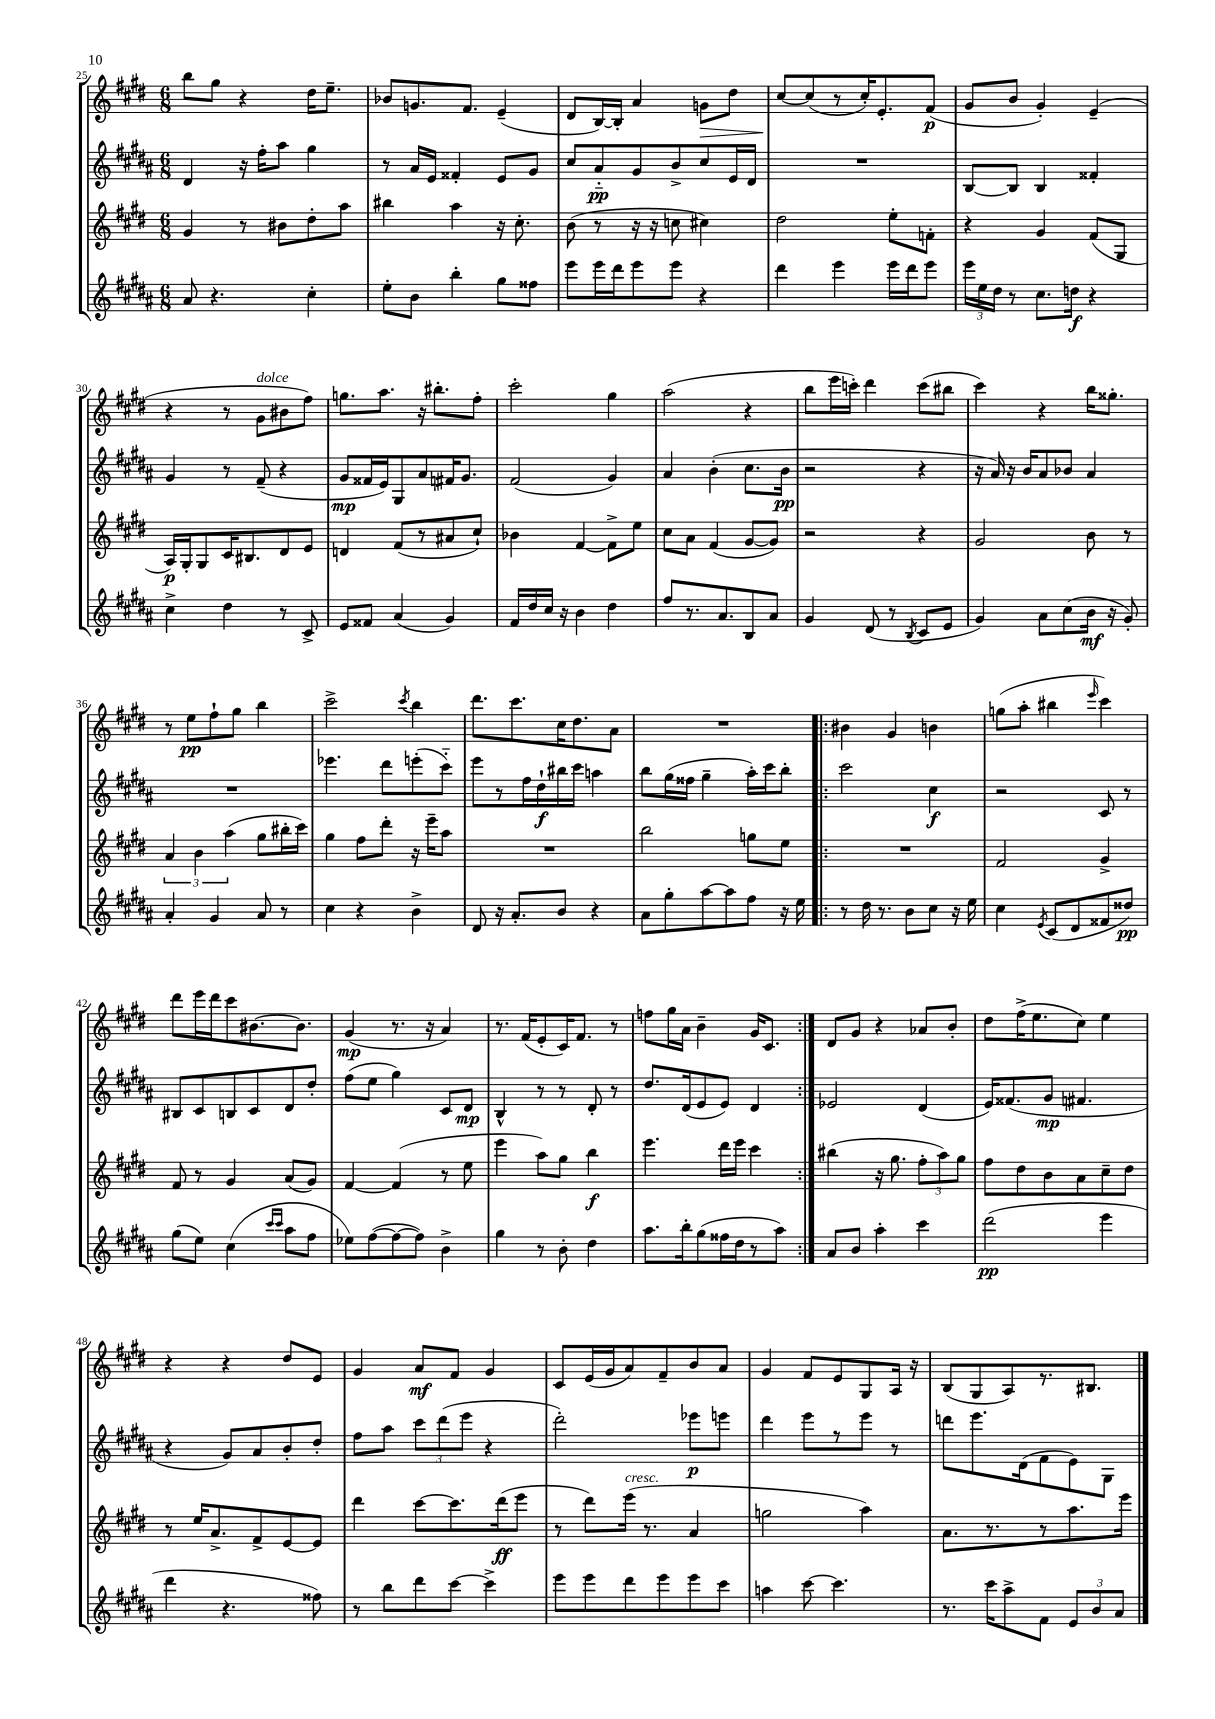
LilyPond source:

<<
\new StaffGroup <<
\new Staff = "s0" {
    \clef treble \key e \major \numericTimeSignature \time 6/8
    \autoBeamOff b''8[ gis''8] r4 dis''16[ e''8.]-- |
    bes'8[ g'8. fis'8.] e'4--( |
    dis'8[ b16~) b16]-. a'4 g'8[\> dis''8] |
    cis''8[~\! cis''8( r8 cis''16-.) e'8.-. fis'8]\p( |
    gis'8[ b'8] gis'4-.) e'4--( |
    r4 r8 gis'8[^\markup { \italic "dolce" } bis'8 fis''8]) |
    g''8.[ a''8.] r16 bis''8.[-. fis''8]-. |
    cis'''2-. gis''4 |
    a''2( r4 |
    b''8[ e'''16 c'''16]-.) dis'''4 c'''8[( bis''8] |
    cis'''4) r4 b''16[ gisis''8.]-. |
    r8 e''8[\pp fis''8-! gis''8] b''4 |
    cis'''2-> \acciaccatura { cis'''8 } b''4 |
    dis'''8.[ cis'''8. cis''16 dis''8. a'8] |
    R2. |
    \repeat volta 2 { bis'4 gis'4 b'4 |
    g''8[( a''8]-. bis''4 \grace { e'''16 } cis'''4) |
    dis'''8[ e'''16 dis'''16 cis'''8 bis'8.~ bis'8.] |
    gis'4\mp( r8. r16 a'4) |
    r8. fis'16[( e'8-. cis'16) fis'8.] r8 |
    f''8[ gis''16 a'16] b'4-- gis'16[ cis'8.] | }
    dis'8[ gis'8] r4 aes'8[ b'8]-. |
    dis''8[ fis''16->( e''8. cis''8]) e''4 |
    r4 r4 dis''8[ e'8] |
    gis'4 a'8[\mf fis'8] gis'4 |
    cis'8[ e'16( gis'16 a'8) fis'8-- b'8 a'8] |
    gis'4 fis'8[ e'8 gis8 a16] r16 |
    b8[( gis8 a8) r8. bis8.] \bar "|." |
}
\new Staff = "s1" {
    \clef treble \key b \major \numericTimeSignature \time 6/8
    \autoBeamOff dis'4 r16 fis''16[-. ais''8] gis''4 |
    r8 ais'16[ e'16] fisis'4-. e'8[ gis'8] |
    cis''8[ ais'8-_\pp gis'8 b'8-> cis''8 e'16 dis'16] |
    R2. |
    b8[~ b8] b4 fisis'4-. |
    gis'4 r8 fis'8--( r4 |
    gis'8[\mp fisis'16 e'16) gis8 ais'8 fis'16 gis'8.] |
    fis'2( gis'4) |
    ais'4 b'4-.( cis''8.[ b'16]\pp |
    r2 r4 |
    r16 ais'16) r16 b'16[ ais'8 bes'8] ais'4 |
    R2. |
    ees'''4. dis'''8[ e'''8-.( cis'''8]-_) |
    e'''8[ r8 fis''16 dis''16-!\f bis''16 cis'''16] a''4 |
    b''8[ gis''16( fisis''16] gis''4-- ais''16[-.) cis'''16 b''8]-. |
    \repeat volta 2 { cis'''2 cis''4\f |
    r2 cis'8 r8 |
    bis8[ cis'8 b8 cis'8 dis'8 dis''8]-. |
    fis''8[( e''8] gis''4) cis'8[ dis'8]\mp |
    b4-^ r8 r8 dis'8-. r8 |
    dis''8.[ dis'16( e'8 e'8]) dis'4 | }
    ees'2 dis'4( |
    e'16[) fisis'8.( gis'8]\mp fis'4. |
    r4 gis'8[) ais'8 b'8-. dis''8]-. |
    fis''8[ ais''8] \tuplet 3/2 { cis'''8[ dis'''8( e'''8] } r4 |
    dis'''2-.) ees'''8[\p e'''8] |
    dis'''4 e'''8[ r8 e'''8] r8 |
    d'''8[ e'''8. dis'16( fis'8 e'8) gis8] \bar "|." |
}
\new Staff = "s2" {
    \clef treble \key e \major \numericTimeSignature \time 6/8
    \autoBeamOff gis'4 r8 bis'8[ dis''8-. a''8] |
    bis''4 a''4 r16 cis''8.-. |
    b'8( r8 r16 r16 c''8 cis''4) |
    dis''2 e''8[-. f'8]-. |
    r4 gis'4 fis'8[( gis8] |
    a16[\p) gis16-. gis8 cis'16 bis8. dis'8 e'8] |
    d'4 fis'8[( r8 ais'8 cis''8]-!) |
    bes'4 fis'4~ fis'8[-> e''8] |
    cis''8[ a'8] fis'4( gis'8[~ gis'8]) |
    r2 r4 |
    gis'2 b'8 r8 |
    \tuplet 3/2 { a'4 b'4 a''4( } gis''8[ bis''16-. cis'''16]) |
    gis''4 fis''8[ dis'''8]-. r16 e'''16[-- a''8] |
    R2. |
    b''2 g''8[ e''8] |
    \repeat volta 2 { R2. |
    fis'2 gis'4-> |
    fis'8 r8 gis'4 a'8[( gis'8]) |
    fis'4~ fis'4( r8 e''8 |
    e'''4 a''8[) gis''8] b''4\f |
    e'''4. dis'''16[ e'''16] cis'''4 | }
    bis''4( r16 gis''8. \tuplet 3/2 { fis''8[-. a''8) gis''8] } |
    fis''8[ dis''8 b'8 a'8 cis''8-- dis''8] |
    r8 e''16[ a'8.-> fis'8-> e'8~ e'8] |
    dis'''4 cis'''8[~ cis'''8. dis'''16\ff( e'''8] |
    r8 dis'''8[) e'''16]^\markup { \italic "cresc." }( r8. a'4 |
    g''2 a''4) |
    a'8.[ r8. r8 a''8. e'''16] \bar "|." |
}
\new Staff = "s3" {
    \clef treble \key b \major \numericTimeSignature \time 6/8
    \autoBeamOff ais'8 r4. cis''4-. |
    e''8[-. b'8] b''4-. gis''8[ fisis''8] |
    e'''8[ e'''16 dis'''16 e'''8 e'''8] r4 |
    dis'''4 e'''4 e'''16[ dis'''16 e'''8] |
    \tuplet 3/2 { e'''16[ e''16 dis''16] } r8 cis''8.[ d''16]\f r4 |
    cis''4-> dis''4 r8 cis'8-> |
    e'8[ fisis'8] ais'4( gis'4) |
    fis'16[ dis''16 cis''16] r16 b'4 dis''4 |
    fis''8[ r8. ais'8. b8 ais'8] |
    gis'4 dis'8( r8 \acciaccatura { b8 } cis'8[ e'8] |
    gis'4) ais'8[ cis''8( b'16]\mf r16 gis'8-.) |
    ais'4-. gis'4 ais'8 r8 |
    cis''4 r4 b'4-> |
    dis'8 r16 ais'8.[-. b'8] r4 |
    ais'8[ gis''8-. ais''8~ ais''8 fis''8] r16 e''16 |
    \repeat volta 2 { r8 dis''16 r8. b'8[ cis''8] r16 e''16 |
    cis''4 \acciaccatura { e'8 } cis'8[( dis'8 fisis'8 disis''8]\pp) |
    gis''8[( e''8]) cis''4( \grace { cis'''16[ cis'''16] } ais''8[ fis''8] |
    ees''8[) fis''8~( fis''8~ fis''8]) b'4-> |
    gis''4 r8 b'8-. dis''4 |
    ais''8.[ b''16-. gis''8( fisis''16 dis''16 r8 ais''8]) | }
    ais'8[ b'8] ais''4-. cis'''4 |
    dis'''2\pp( e'''4 |
    dis'''4 r4. fisis''8) |
    r8 b''8[ dis'''8 cis'''8]~ cis'''4-> |
    e'''8[ e'''8 dis'''8 e'''8 e'''8 cis'''8] |
    a''4 cis'''8~ cis'''4. |
    r8. cis'''16[ ais''8-> fis'8] \tuplet 3/2 { e'8[ b'8 ais'8] } \bar "|." |
}
>>
>>
\layout { \context { \Score currentBarNumber = #25 } }
